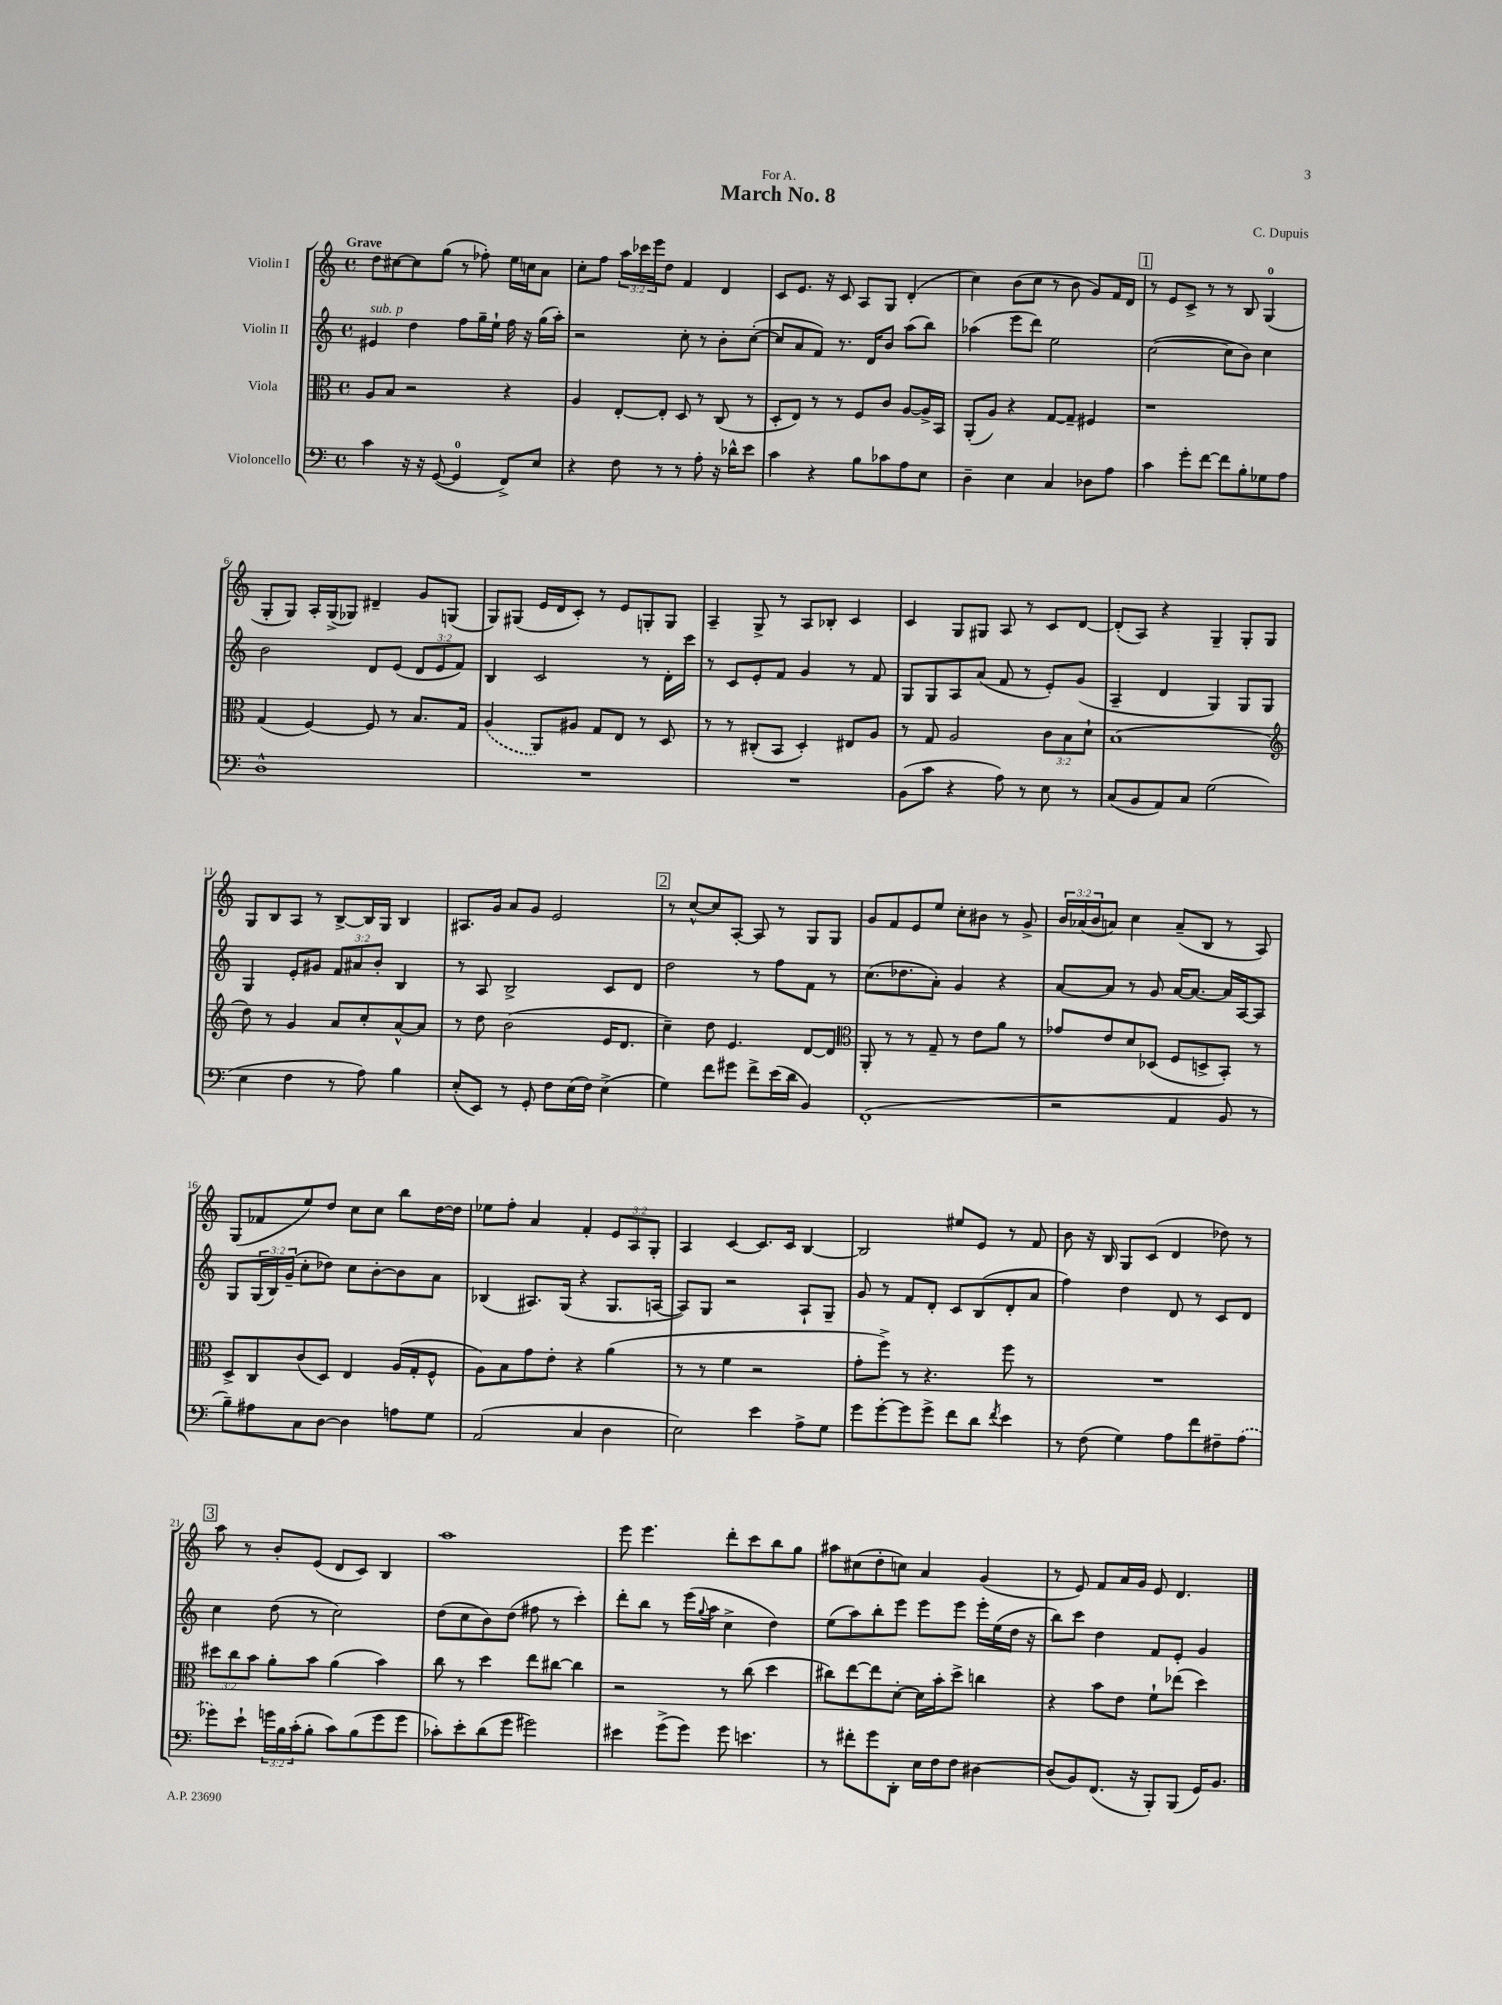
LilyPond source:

\header { title = "March No. 8" composer = "C. Dupuis" dedication = "For A." }
<<
\new StaffGroup <<
\new Staff = "s0" \with { instrumentName = "Violin I" } {
    \clef treble \key c \major \defaultTimeSignature \time 4/4 \override Staff.TupletNumber.text = #tuplet-number::calc-fraction-text \tempo "Grave"
    d''8 cis''8~ cis''8 g''8( r8 fes''8-.) e''16 c''16 a'8 |
    c''8-. f''8 \tuplet 3/2 { a''16 ces'''16 e'''16 } d''8 f'4 d'4 |
    c'8 e'8. r16 c'8 a8 g8 d'4-.( |
    c''4) b'8( c''8 r8 b'8 g'8) f'16 d'16 |
    \mark \markup { \box "1" } r8 e'8 c'8-> r8 r8 b8 g4-0( |
    g8-. g8) a16-. g16->( ges8) dis'4-- g'8 g8( |
    g8) gis8( e'16 d'16 c'8-.) r8 e'8 g8-. g8 |
    a4-- g8-> r8 a8 bes8-. c'4 |
    c'4 g8 gis8 a8 r8 c'8 d'8~ |
    d'8-.( a8) r4 g4-- g8-. g8 |
    g8 b8 a8 r8 b8~-> b16 g16 b4 |
    ais8. g'16 a'8 g'8 e'2 |
    \mark \markup { \box "2" } r8 c''8~-^ c''8 a8~-. a8 r8 g8 g8 |
    g'8 f'8 e'8 e''8 c''8-. bis'8 r8 g'8-> |
    \tuplet 3/2 { b'16 aes'16( b'16 } a'8) c''4 a'8--( b8 r8 a8) |
    g8( fes'8 e''8) d''8 c''8 c''8 b''8 d''16~ d''16 |
    ees''8 f''8-. a'4 f'4-. \tuplet 3/2 { e'8 a8 g8-. } |
    a4 c'4~ c'8. c'16 b4~ |
    b2 eis''8 e'8 r8 f'8 |
    b'8 r16 b16 g8 c'8( d'4 des''8) r8 |
    \mark \markup { \box "3" } a''8 r8 b'8-. e'8( d'8 c'8) b4 |
    a''1 |
    e'''8 e'''4. d'''8-. c'''8 b''8 g''8 |
    ais''8 cis''8( d''8-. c''8) a'4 g'4( |
    r8 e'8) f'8 a'16 g'16 e'8 d'4. \bar "|." |
}
\new Staff = "s1" \with { instrumentName = "Violin II" } {
    \clef treble \key c \major \defaultTimeSignature \time 4/4 \override Staff.TupletNumber.text = #tuplet-number::calc-fraction-text
    eis'4^\markup { \italic "sub. p" } d''4 f''8 g''16-- e''16-! f''16 r16 g''16( a''16-.) |
    r2 c''8-. r8 b'8-. c''8~-.( |
    c''8 a'8 f'8) r8. d'16 b'8 a''8( b''8) |
    aes''4( e'''8 d'''8) e''2 |
    \mark \markup { \box "1" } c''2~( c''8 b'8) c''4 |
    b'2 d'8 e'8( \tuplet 3/2 { d'8 e'8 f'8) } |
    b4 c'2 r8 d'16-. c'''16 |
    r8 c'8 e'8-. f'8 g'4 r8 f'8 |
    g8 g8 a8 a'8( f'8 r8 e'8-.) g'8( |
    a4-- d'4 g4) g8 g8 |
    g4 e'8-. gis'8 \tuplet 3/2 { f'8 ais'8 b'8-. } b4 |
    r8 a8 b2-> c'8 d'8 |
    \mark \markup { \box "2" } d''2 r8 f''8 f'8 r8 |
    c''8.( des''8. a'8-.) g'4 r4 |
    a'8~ a'8 r8 g'8 a'16~ a'8.~ a'16 a16~ a8 |
    g8 \tuplet 3/2 { g16( b16) g'16--( } c''8-. des''8) c''8 b'8~-. b'8 a'8 |
    bes4( ais8.) g16( r4 g8. a16~ |
    a8) g8 r2 a8-! g8-- |
    g'8 r8 f'8 d'8-. c'8 b8( d'8-. a'8 |
    f''4) d''4 d'8 r8 c'8 d'8 |
    \mark \markup { \box "3" } c''4 d''8( r8 c''2) |
    d''8( c''8 b'8) d''8( fis''8 r8 c'''4-.) |
    d'''8-. b''8 r8 e'''16( \appoggiatura { g''8 } a''16 c''4-> d''4) |
    e''8( a''8) b''8-. e'''8 e'''8 e'''8 e'''16-. e''16( d''16 r16 |
    b''8) c'''8 d''4 f'8 e'8-. g'4 \bar "|." |
}
\new Staff = "s2" \with { instrumentName = "Viola" } {
    \clef alto \key c \major \defaultTimeSignature \time 4/4 \override Staff.TupletNumber.text = #tuplet-number::calc-fraction-text
    a8 b8 r2 r4 |
    a4 e8~-. e8-. d8 r8 c8( r8 |
    d8-. e8) r8 r8 f8 c'8 a8~ a16-> b,16 |
    a,8-.( a8) r4 g8~ g8-- fis4 |
    \mark \markup { \box "1" } r1 |
    g4( f4~) f8 r8 b8. g16 |
    \once \slurDashed a4( a,8) ais8 g8 e8 r8 d8 |
    r8 r8 cis8-.( b,8 d4-.) eis8 a8 |
    r8 g8 a2 \tuplet 3/2 { c'8 b8 d'8-! } |
    b1( |
    \clef treble d''8) r8 g'4 a'8 c''8-. a'8~-^ a'8 |
    r8 d''8 b'2( e'16 d'8. |
    \mark \markup { \box "2" } c''4--) d''8 e'4. d'8~ d'8 |
    \clef alto a,8-. r8 r8 g8-- r8 e'8 a'8 r8 |
    ges'8 e'8 d'8 des8( f8 d8-> b,8-.) r8 |
    d8-> c8 c'8( d8) e4 a16( g16-. f8-^ |
    a8) b8 g'8 e'8-. r4 a'4( |
    r8 r8 f'4 r2 |
    g'8-. f''8->) r8 r4. f''8 r8 |
    R1 |
    \mark \markup { \box "3" } \tuplet 3/2 { dis''8 c''8 b'8 } a'8-. b'8 a'4( b'4) |
    c''8 r8 d''4 e''8 cis''8~ cis''4 |
    r2 r8 c''8( d''4 |
    cis''8) e''8~ e''8 d'8~-. d'16 b'16-. d''8-> c''4 |
    r4 b'8 e'8 f'8-! ees''8( d''4) \bar "|." |
}
\new Staff = "s3" \with { instrumentName = "Violoncello" } {
    \clef bass \key c \major \defaultTimeSignature \time 4/4 \override Staff.TupletNumber.text = #tuplet-number::calc-fraction-text
    c'4 r16 r16 g,8~( g,4-0 f,8->) e8 |
    r4 f8 r8 r8 a8-. r16 des'16-^ e'8 |
    c'4 r4 b8 ces'8 a8 e8 |
    d4-- e4 c4 des8 a8 |
    \mark \markup { \box "1" } c'4 g'8-. f'8~ f'8 b8-. ges8 a8 |
    d1-^ |
    R1 |
    R1 |
    b,8( c'8 r4 a8) r8 e8 r8 |
    c8( b,8 a,8) c8 g2( |
    e4 f4 r8 a8) b4 |
    e8-.( e,8) r8 g,8-. f8 e16( f16) e4->( |
    \mark \markup { \box "2" } g4) f'8 gis'8 f'8-> e'16( d'16 b,4) |
    f,1-.( |
    r2 a,4 b,8 r8 |
    b8--) ais8 c8 d8~ d4 a8 g8 |
    a,2( c4 d4 |
    e2) e'4 a8-> g8 |
    g'8 g'8~-. g'8 g'8-> f'8 d'8 \acciaccatura { f'8 } e'4 |
    r8 f8( g4) a8 f'8 fis8-- \once \slurDashed a8( |
    \mark \markup { \box "3" } ges'8) e'8-! \tuplet 3/2 { g'16 b16 c'16-.( } b8-. c'8) b8( g'8 g'8 |
    ces'8-.) e'8-. d'8( g'8 gis'2) |
    eis'4 g'8->( g'8) g'8 e'4. |
    r8 fis'8-. g'8 d,8-. e16 f16 f8 dis4~ |
    dis8( b,8) f,8.( r16 b,,8-.) b,,8( g,16) b,8. \bar "|." |
}
>>
>>
